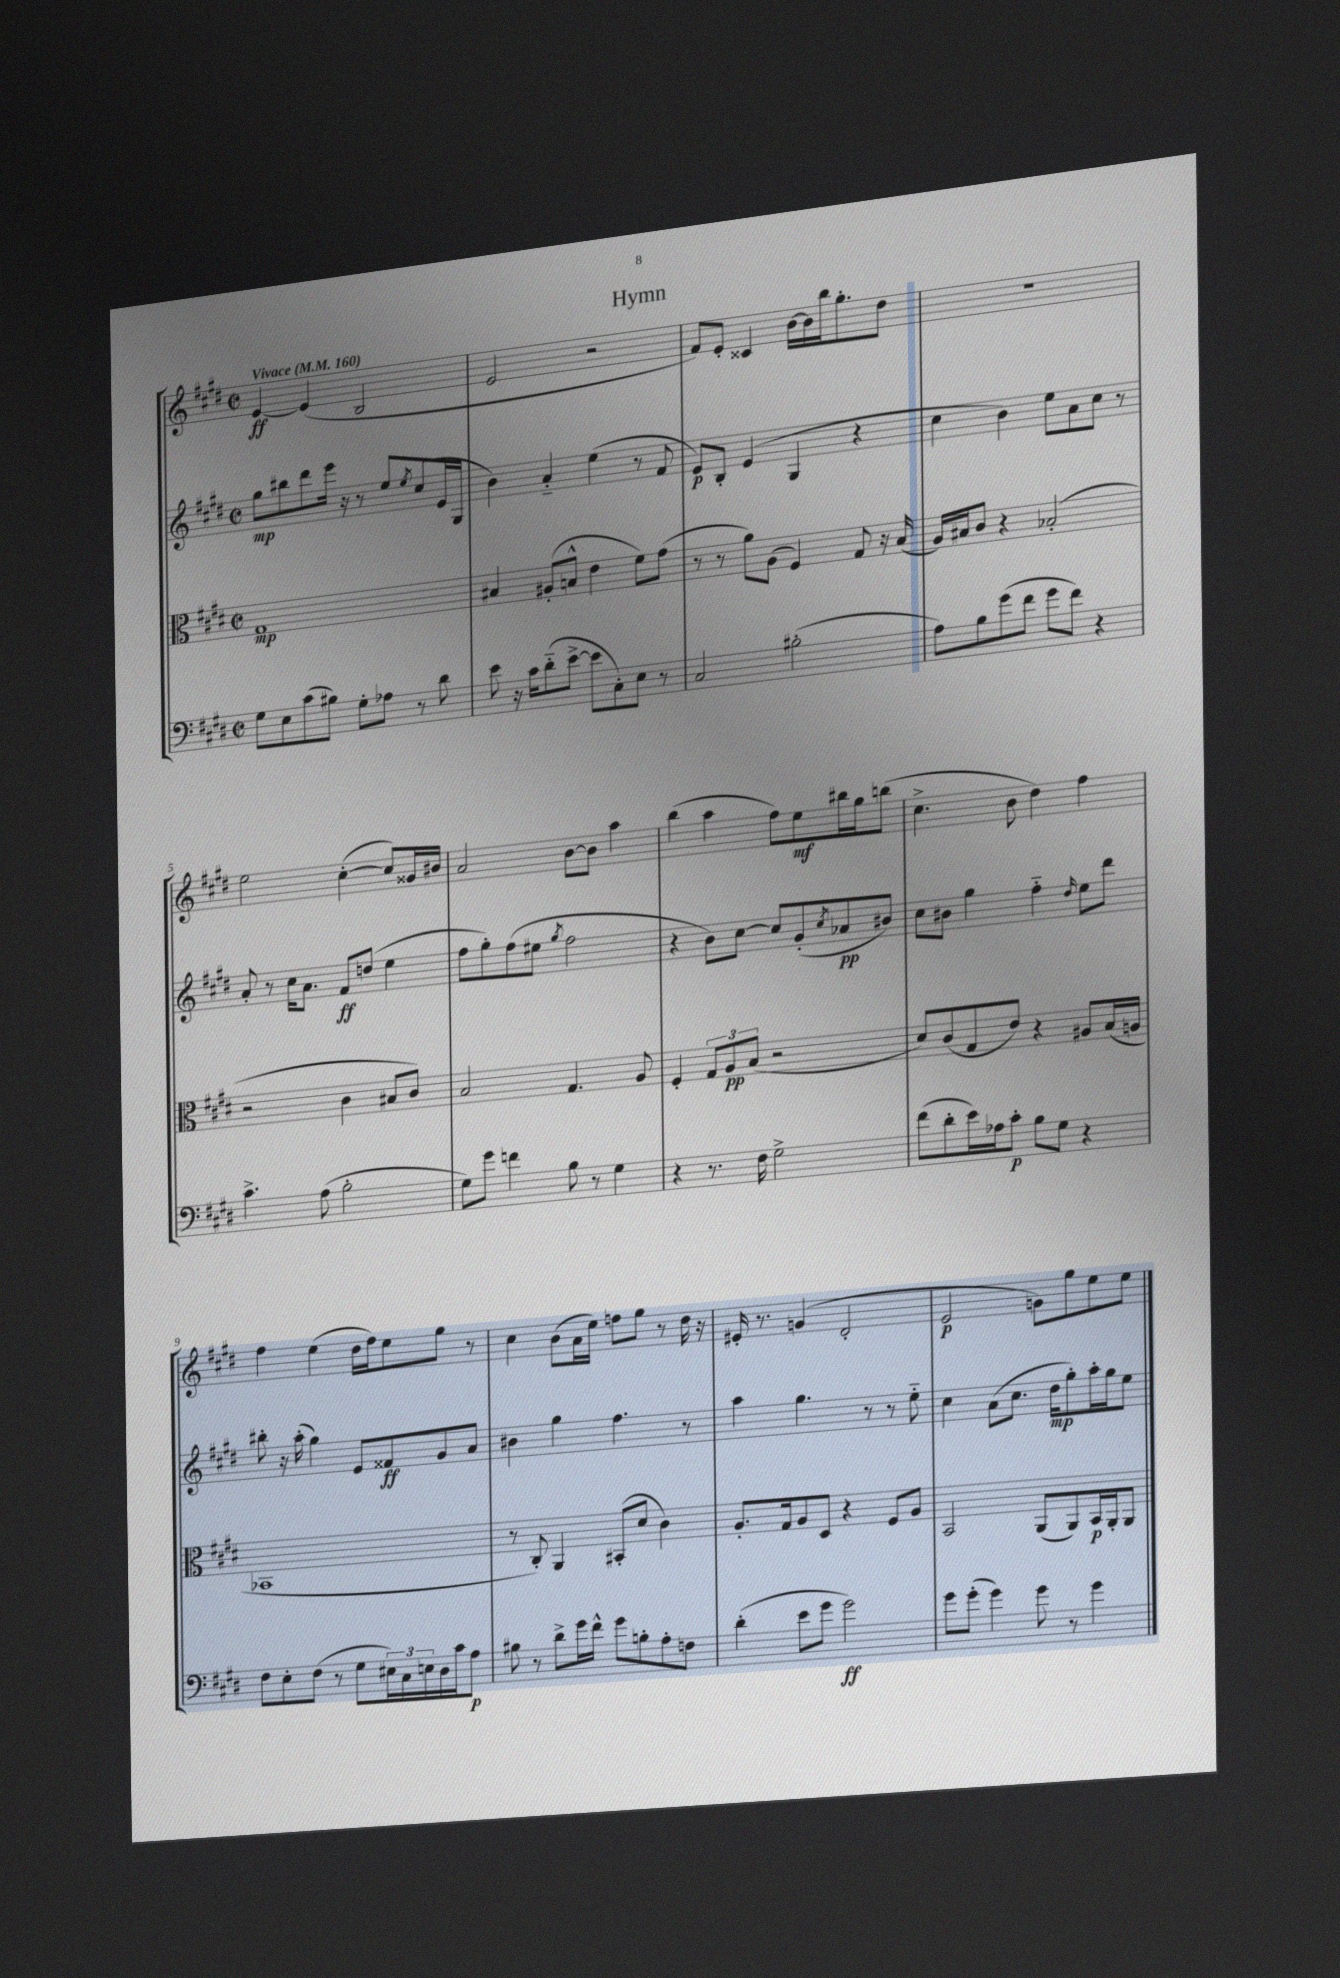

**kern	**dynam	**kern	**dynam	**kern	**dynam	**kern	**dynam
*part4	*part4	*part3	*part3	*part2	*part2	*part1	*part1
*staff4	*staff4	*staff3	*staff3	*staff2	*staff2	*staff1	*staff1
*clefF4	*	*clefC3	*	*clefG2	*	*clefG2	*
*k[f#c#g#d#]	*	*k[f#c#g#d#]	*	*k[f#c#g#d#]	*	*k[f#c#g#d#]	*
*M2/2	*	*M2/2	*	*M2/2	*	*M2/2	*
*met(c|)	*	*met(c|)	*	*met(c|)	*	*met(c|)	*
*MM160	*	*MM160	*	*MM160	*	*MM160	*
=1	=1	=1	=1	=1	=1	=1	=1
!	!	!	!	!	!	!LO:TX:a:B:t=Vivace	!
8G#\L	.	1G#	mp	8gg#\L	mp	[4e/	ff
8E\	.	.	.	8bb#X\	.	.	.
(8c#\	.	.	.	8ddd#\	.	(4e/]	.
8B#X\J)	.	.	.	16eee\Jk	.	.	.
.	.	.	.	16r	.	.	.
8G#'\L	.	.	.	8r	.	2B/	.
8A-X\J	.	.	.	8ee/L	.	.	.
.	.	.	.	8qee/	.	.	.
8r	.	.	.	(8cc#/	.	.	.
8d#\	.	.	.	16e/L	.	.	.
.	.	.	.	16G#/JJ	.	.	.
=2	=2	=2	=2	=2	=2	=2	=2
8e\	.	4B#X/	.	4b\)	.	2e/	.
16r	.	.	.	.	.	.	.
16c#\KL	.	.	.	.	.	.	.
(8d#\	.	(8A#X'/L	.	4a/	.	.	.
[8e^\J	.	8Bn^^/J	.	.	.	.	.
8e\L]	.	4e\	.	(4ee\	.	2r	.
8C#'\)	.	.	.	.	.	.	.
8E\J	.	8f#\L)	.	8r	.	.	.
8r	.	(8g#\J	.	8f#/	.	.	.
=3	=3	=3	=3	=3	=3	=3	=3
2C#/	.	8r	.	8e/L)	p	8f#/L)	.
.	.	8r	.	8B'/J	.	8e'/J	.
.	.	8a\L)	.	(4e/	.	4c##X/	.
.	.	(8A\J	.	.	.	.	.
(2B#X'\	.	4F#/)	.	4G#/	.	[16b\LL	.
.	.	.	.	.	.	16b\]	.
.	.	.	.	.	.	16bb\J	.
.	.	.	.	.	.	8.gg#'\	.
.	.	8G#/	.	4r	.	.	.
.	.	16r	.	.	.	8dd#\J	.
.	.	(16B/	.	.	.	.	.
=4	=4	=4	=4	=4	=4	=4	=4
8A\L)	.	16A/LL)	.	4cc#\	.	1r	.
.	.	16B#X/J	.	.	.	.	.
8B\	.	8c#/J	.	.	.	.	.
(8g#\	.	4r	.	4b\)	.	.	.
8f#\J	.	.	.	.	.	.	.
8g#\L	.	(2B-X'/	.	8ee\L	.	.	.
8f#\J)	.	.	.	8a\	.	.	.
4r	.	.	.	8cc#\J	.	.	.
.	.	.	.	8r	.	.	.
!!LO:LB:g=z
=5	=5	=5	=5	=5	=5	=5	=5
4.c#^\	.	2r	.	8a'/	.	2ee\	.
.	.	.	.	8r	.	.	.
.	.	.	.	16cc#\KL	.	.	.
.	.	.	.	8.a\J	.	.	.
(8A\	.	.	.	.	.	.	.
2B'\	.	4c#\	.	8f#/L	ff	([4cc#'\	.
.	.	.	.	(8ddn/J	.	.	.
.	.	8B#X/L	.	4ee\	.	8cc#/L])	.
.	.	8c#/J)	.	.	.	16g##X/L	.
.	.	.	.	.	.	16b#X/JJ	.
=6	=6	=6	=6	=6	=6	=6	=6
8G#\L)	.	2B/	.	8ff#\L	.	2a/	.
8g#\J	.	.	.	8gg#'\)	.	.	.
4fn\	.	.	.	(8ff#\	.	.	.
.	.	.	.	8ee#X\J	.	.	.
.	.	.	.	8qgg#/	.	.	.
8B\	.	4.G#/	.	2ff#\	.	[8b\L	.
8r	.	.	.	.	.	8b\J]	.
4G#\	.	.	.	.	.	4aa\	.
.	.	8A/	.	.	.	.	.
=7	=7	=7	=7	=7	=7	=7	=7
4r	.	4F#'/	.	4r	.	(4bb\	.
8.r	.	12G#/L	.	8b\L)	.	4aa\	.
.	.	12A/	pp	.	.	.	.
.	.	.	.	[8cc#\J	.	.	.
.	.	(12B/J	.	.	.	.	.
16F#\	.	.	.	.	.	.	.
2G#^\	.	2r	.	8cc#/L]	.	8ff#\L)	.
.	.	.	.	(8g#'/	.	8ee\	mf
.	.	.	.	8qcc#/	.	.	.
.	.	.	.	8a-X/	pp	16bb#X\L	.
.	.	.	.	.	.	16gg#\J	.
.	.	.	.	8b#X/J)	.	(8bbn\J	.
=8	=8	=8	=8	=8	=8	=8	=8
(8f#\L	.	8d#/L)	.	8cc#\L	.	4.cc#^\	.
8d#'\	.	(8c#/	.	8b#X\J	.	.	.
16e\L)	.	8G#/	.	4gg#\	.	.	.
16A-X\J	.	.	.	.	.	.	.
8c#'\J	p	8e/J)	.	.	.	8b\	.
8B\L	.	4r	.	4ff#\	.	4dd#\)	.
8G#\J	.	.	.	.	.	.	.
.	.	.	.	16qqdd#/	.	.	.
4r	.	8A#X/L	.	8ee\L	.	4ff#\	.
.	.	(16B/L	.	8ddd#\J	.	.	.
.	.	16An/JJ	.	.	.	.	.
!!LO:LB:g=z
=9	=9	=9	=9	=9	=9	=9	=9
8F#\L	.	1BB-X	.	8bb#X'\	.	4ff#\	.
8E'\	.	.	.	16r	.	.	.
.	.	.	.	(16aa'\	.	.	.
(8F#\J	.	.	.	4gg#\)	.	(4ee\	.
8r	.	.	.	.	.	.	.
8G#\L	.	.	.	8e/L	.	16dd#\LL	.
.	.	.	.	.	.	16ff#\J)	.
24E#X\L)	.	.	.	8f##X/	ff	8ee\	.
24C#\	.	.	.	.	.	.	.
24En\	.	.	.	.	.	.	.
16D#\	.	.	.	8g#/	.	8gg#\J	.
16c#\J	.	.	.	.	.	.	.
8A\J	p	.	.	8a/J	.	8r	.
=10	=10	=10	=10	=10	=10	=10	=10
8B#X\	.	8r	.	4b#X\	.	4cc#\	.
8r	.	8C#'/)	.	.	.	.	.
8d#^\L	.	4AA/	.	4gg#\	.	(8b\L	.
16g#\L	.	.	.	.	.	16a\L	.
16f#^^\JJ	.	.	.	.	.	16ee\JJ)	.
8g#\L	.	(8BB#X'/L	.	4.ff#\	.	8ffn\L	.
8Bn'\	.	8d#/J	.	.	.	8gg#\J	.
8A'\	.	4c#\)	.	.	.	8r	.
8Fn\J	.	.	.	8r	.	16dd#\	.
.	.	.	.	.	.	16r	.
=11	=11	=11	=11	=11	=11	=11	=11
(4d#'\	.	8.A'/L	.	4aa\	.	16e#X'/	.
.	.	.	.	.	.	8.r	.
.	.	16G#/k	.	.	.	.	.
8e\L	.	8A/	.	4.gg#\	.	(4gn/	.
8g#\J	.	8D#/J	.	.	.	.	.
2g#\)	ff	4r	.	.	.	2d#'/	.
.	.	.	.	8r	.	.	.
.	.	8F#/L	.	8r	.	.	.
.	.	8A/J	.	8ee\	.	.	.
=12	=12	=12	=12	=12	=12	=12	=12
8g#\L	.	2BB/	.	4cc#\	.	2e/	p
(8g#'\J	.	.	.	.	.	.	.
4g#\)	.	.	.	(8a\L	.	.	.
.	.	.	.	8.cc#\J	.	.	.
8g#\	.	(8AA/L	.	.	.	8gn\L)	.
.	.	.	.	16dd#\KL	mp	.	.
8r	.	8AA/)	.	8gg#'\)	.	8gg#\	.
4g#\	.	16BB/L	p	16aa'\L	.	8ee\	.
.	.	16AA'/J	.	16gg#\J	.	.	.
.	.	8AA/J	.	8ee\J	.	8ee\J	.
==	==	==	==	==	==	==	==
*-	*-	*-	*-	*-	*-	*-	*-
